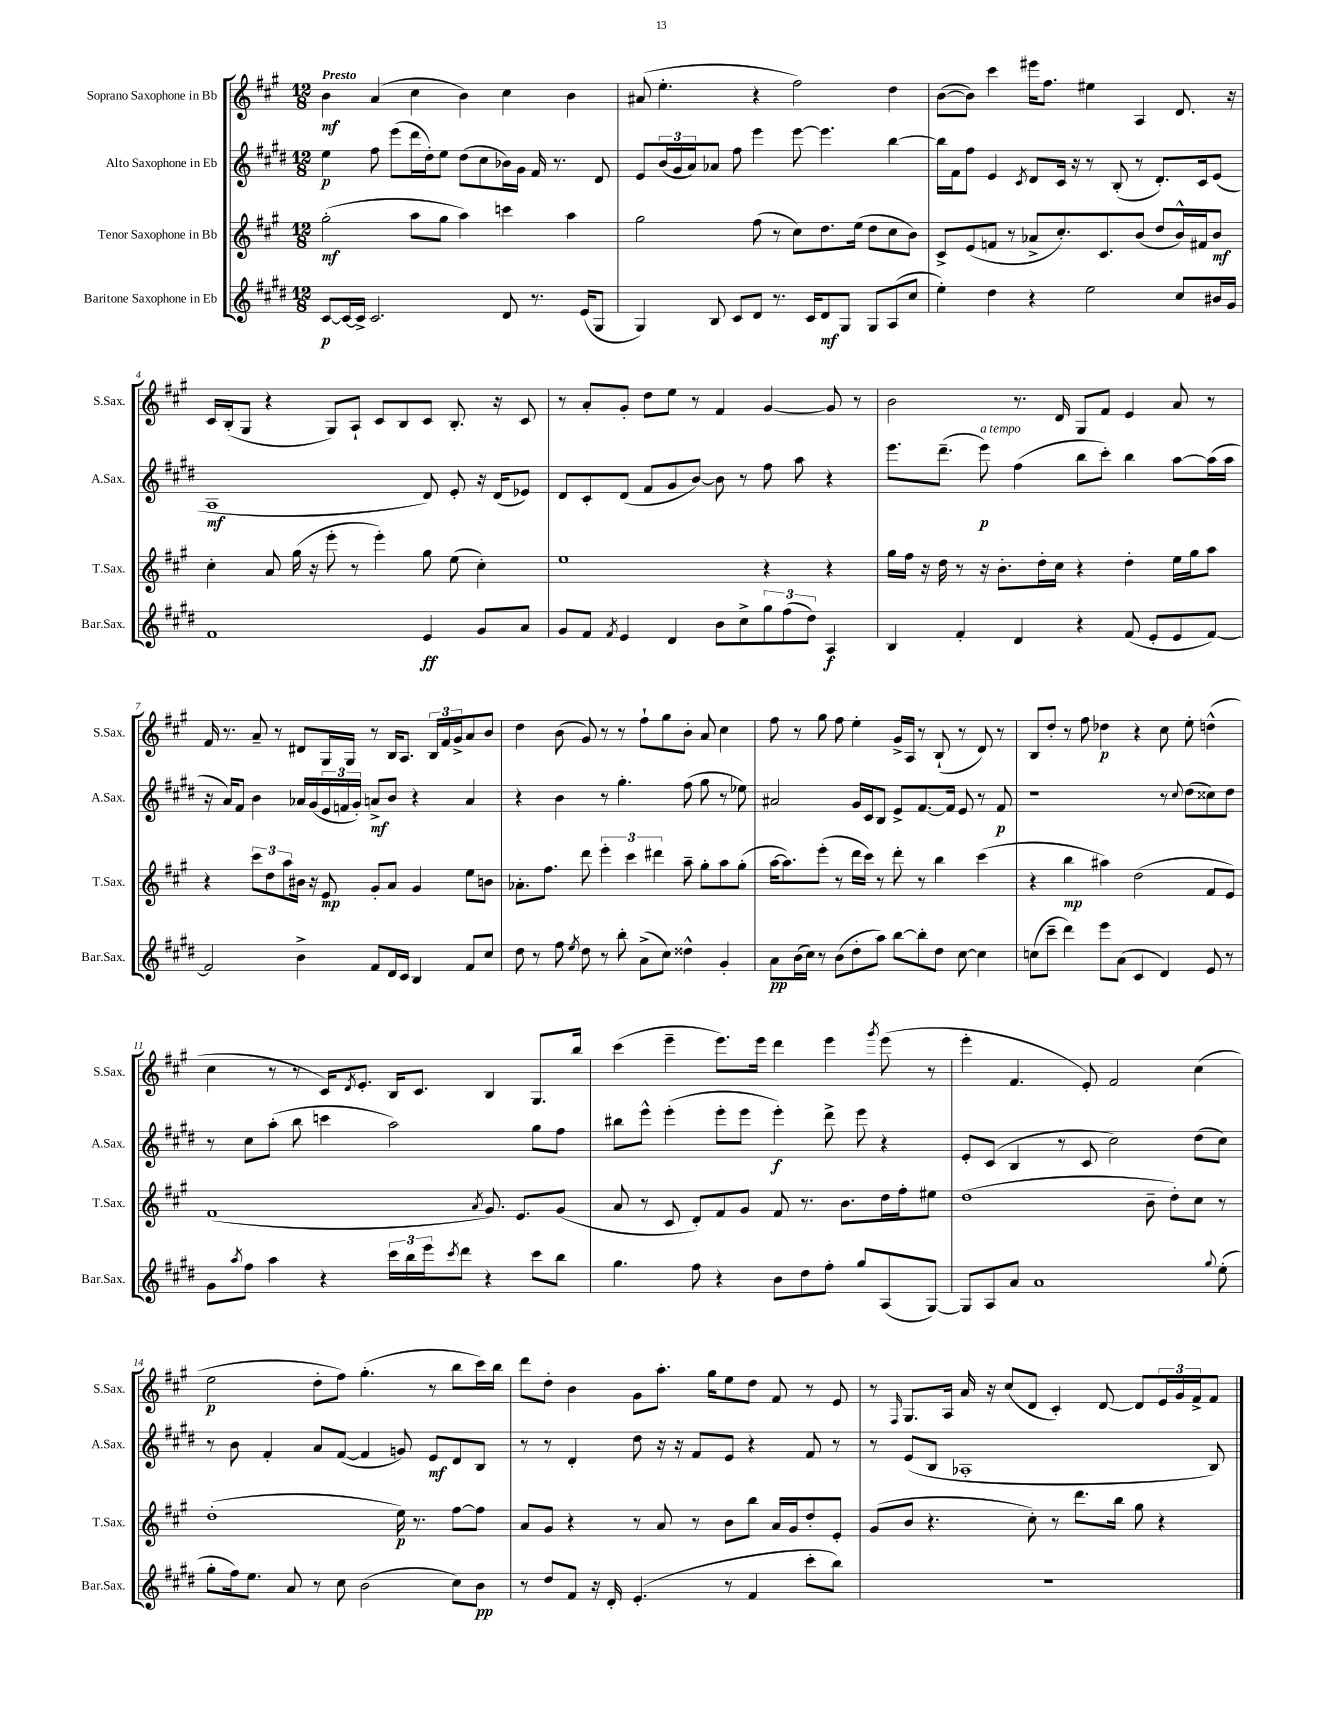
<<
\new StaffGroup <<
\new Staff = "s0" \with { instrumentName = "Soprano Saxophone in Bb" shortInstrumentName = "S.Sax." } {
    \clef treble \key a \major \numericTimeSignature \time 12/8 \tempo "Presto"
    b'4\mf a'4( cis''4 b'4) cis''4 b'4 |
    ais'8( e''4.-. r4 fis''2) d''4 |
    b'8~( b'8) cis'''4 eis'''16 fis''8. eis''4 a4 d'8. r16 |
    cis'16 b16-.( gis8 r4 gis8) a8-! cis'8 b8 cis'8 b8.-. r16 cis'8 |
    r8 a'8-. gis'8-. d''8 e''8 r8 fis'4 gis'4~ gis'8 r8 |
    b'2 r8. d'16 gis8 fis'8 e'4 a'8 r8 |
    fis'16 r8. a'8-- r8 dis'8 gis16 gis16 r8 b16 a8. \tuplet 3/2 { b16 fis'16 gis'16-> } a'8 b'8 |
    d''4 b'8( gis'8) r8 r8 fis''8-! gis''8 b'8-. a'8 cis''4 |
    fis''8 r8 gis''8 fis''8 e''4-. gis'16-> a16 r8 b8-!( r8 d'8) r8 |
    b8 d''8-. r8 fis''8 des''4\p r4 cis''8 e''8-. d''4-^( |
    cis''4 r8 r8 cis'16) \acciaccatura { d'8 } e'8.-. b16 cis'8. b4 gis8. b''16 |
    cis'''4( e'''4-- e'''8.) e'''16 d'''4 e'''4 \acciaccatura { gis'''8 } e'''8( r8 |
    e'''4-. fis'4. e'8-.) fis'2 cis''4( |
    e''2\p d''8-. fis''8) gis''4.-.( r8 b''8 cis'''16) b''16 |
    d'''8 d''8-. b'4 gis'8 a''8.-. gis''16 e''8 d''8 fis'8 r8 e'8 |
    r8 \grace { fis16 } gis8. a16 a'16 r16 cis''8( d'8 cis'4-.) d'8~ d'8 \tuplet 3/2 { e'16 gis'16 fis'16-> } fis'8 \bar "|." |
}
\new Staff = "s1" \with { instrumentName = "Alto Saxophone in Eb" shortInstrumentName = "A.Sax." } {
    \clef treble \key e \major \numericTimeSignature \time 12/8
    e''4\p fis''8 e'''8( dis'''16 dis''16-.) e''8 dis''8( cis''8 bes'16) gis'16 fis'16 r8. dis'8 |
    e'8 \tuplet 3/2 { b'16( gis'16 a'16) } aes'8 fis''8 e'''4 e'''8~ e'''4. b''4~ |
    b''16 fis'16 fis''8 e'4 \acciaccatura { cis'8 } dis'8 cis'16 r16 r8 b8-.( r8 dis'8.-.) cis'16 e'8( |
    a1\mf dis'8) e'8-. r16 dis'16( ees'8) |
    dis'8 cis'8-. dis'8( fis'8 gis'8 b'8~) b'8 r8 fis''8 a''8 r4 |
    e'''8. dis'''8.--( e'''8\p^\markup { \italic "a tempo" }) fis''4( b''8 cis'''8-.) b''4 a''8~ a''16( a''16 |
    r16 a'16) fis'8 b'4 aes'16 gis'16( \tuplet 3/2 { e'16 f'16 gis'16-.) } a'8->\mf b'8 r4 a'4 |
    r4 b'4 r8 gis''4.-. fis''8( gis''8 r8 ees''8) |
    ais'2 gis'16 cis'16 b8 e'8-> fis'8.~ fis'16 e'8 r8 fis'8\p |
    r1 r8 \appoggiatura { cis''8 } dis''8( cisis''8) dis''8 |
    r8 cis''8 a''8-.( b''8 c'''4 a''2) gis''8 fis''8 |
    bis''8 e'''8-^ e'''4-.( e'''8-. e'''8 e'''4-.\f) dis'''8-> e'''8 r4 |
    e'8-. cis'8( b4 r8 cis'8 cis''2) dis''8( cis''8) |
    r8 b'8 fis'4-. a'8 fis'8~( fis'4 g'8) e'8\mf dis'8 b8 |
    r8 r8 dis'4-. dis''8 r16 r16 fis'8 e'8 r4 fis'8 r8 |
    r8 e'8( b8 aes1-. b8) \bar "|." |
}
\new Staff = "s2" \with { instrumentName = "Tenor Saxophone in Bb" shortInstrumentName = "T.Sax." } {
    \clef treble \key a \major \numericTimeSignature \time 12/8
    gis''2-.\mf( a''8 gis''8 a''4) c'''4 a''4 |
    gis''2 fis''8( r8 cis''8) d''8. e''16( d''8 cis''8 b'8) |
    cis'8-> e'8( f'8 r8 aes'8-> cis''8.-.) cis'8. b'8( d''8 b'16-^) fis'16 b'8\mf |
    cis''4-. a'8 gis''16( r16 e'''8-. r8 e'''4-.) gis''8 e''8( cis''4-.) |
    e''1 r4 r4 |
    gis''16 fis''16 r16 d''16 r8 r16 b'8.-. d''16-. cis''16 r4 d''4-. e''16 gis''16 a''8 |
    r4 \tuplet 3/2 { cis'''8 d''8 a''8 } bis'16 r16 e'8\mp gis'8-. a'8 gis'4 e''8 b'8 |
    aes'8.-. fis''8. d'''8 \tuplet 3/2 { e'''4-. cis'''4 dis'''4 } a''8-- gis''8-. a''8 gis''8-.( |
    a''16~ a''8.) e'''8-.( r8 d'''16 cis'''16) r8 d'''8-. r8 b''4 cis'''4( |
    r4 b''4\mp ais''4) d''2( fis'8 e'8) |
    fis'1( \acciaccatura { a'8 } gis'8.) e'8. gis'8( |
    a'8 r8 cis'8 d'8-.) fis'8 gis'8 fis'8 r8. b'8. d''16 fis''16-. eis''8 |
    d''1( b'8-- d''8-.) cis''8 r8 |
    d''1-.( e''16\p) r8. fis''8~ fis''8 |
    a'8 gis'8 r4 r8 a'8 r8 b'8 b''8 a'16 gis'16 d''8-. e'8-. |
    gis'8( b'8 r4. cis''8-.) r8 d'''8. b''16 gis''8 r4 \bar "|." |
}
\new Staff = "s3" \with { instrumentName = "Baritone Saxophone in Eb" shortInstrumentName = "Bar.Sax." } {
    \clef treble \key e \major \numericTimeSignature \time 12/8
    cis'8~\p cis'16~ cis'16-> cis'2. dis'8 r8. e'16( gis8 |
    gis4) b8 cis'8 dis'8 r8. cis'16 dis'8\mf gis8 gis8 a8( cis''8 |
    e''4-.) dis''4 r4 e''2 cis''8 bis'16 gis'16 |
    fis'1 e'4\ff gis'8 a'8 |
    gis'8 fis'8 \acciaccatura { fis'8 } e'4 dis'4 b'8 cis''8-> \tuplet 3/2 { gis''8 fis''8( dis''8) } a4\f |
    b4 fis'4-. dis'4 r4 fis'8( e'8-. e'8 fis'8~) |
    fis'2 b'4-> fis'8 dis'16 cis'16 b4 fis'8 cis''8 |
    dis''8 r8 fis''8 \acciaccatura { e''8 } dis''8 r8 b''8-. a'8->( cis''8) disis''4-^ gis'4-. |
    a'8\pp b'16( cis''16) r8 b'8( dis''8-. a''8) b''8~ b''8-. dis''8 cis''8~ cis''4 |
    c''8( cis'''8-- dis'''4) e'''8 a'8( cis'4 dis'4) e'8 r8 |
    gis'8 \acciaccatura { a''8 } fis''8 a''4 r4 \tuplet 3/2 { cis'''16 b''16 e'''16 } \acciaccatura { cis'''8 } dis'''8 r4 cis'''8 b''8 |
    gis''4. fis''8 r4 b'8 dis''8 fis''8-. gis''8 a8( gis8~) |
    gis8 a8 a'8 a'1 \appoggiatura { gis''8 } e''8-.( |
    gis''8-. fis''16) e''8. a'8 r8 cis''8 b'2( cis''8) b'8\pp |
    r8 dis''8 fis'8 r16 dis'16-. e'4.-.( r8 fis'4 cis'''8-. b''8) |
    R1. \bar "|." |
}
>>
>>
